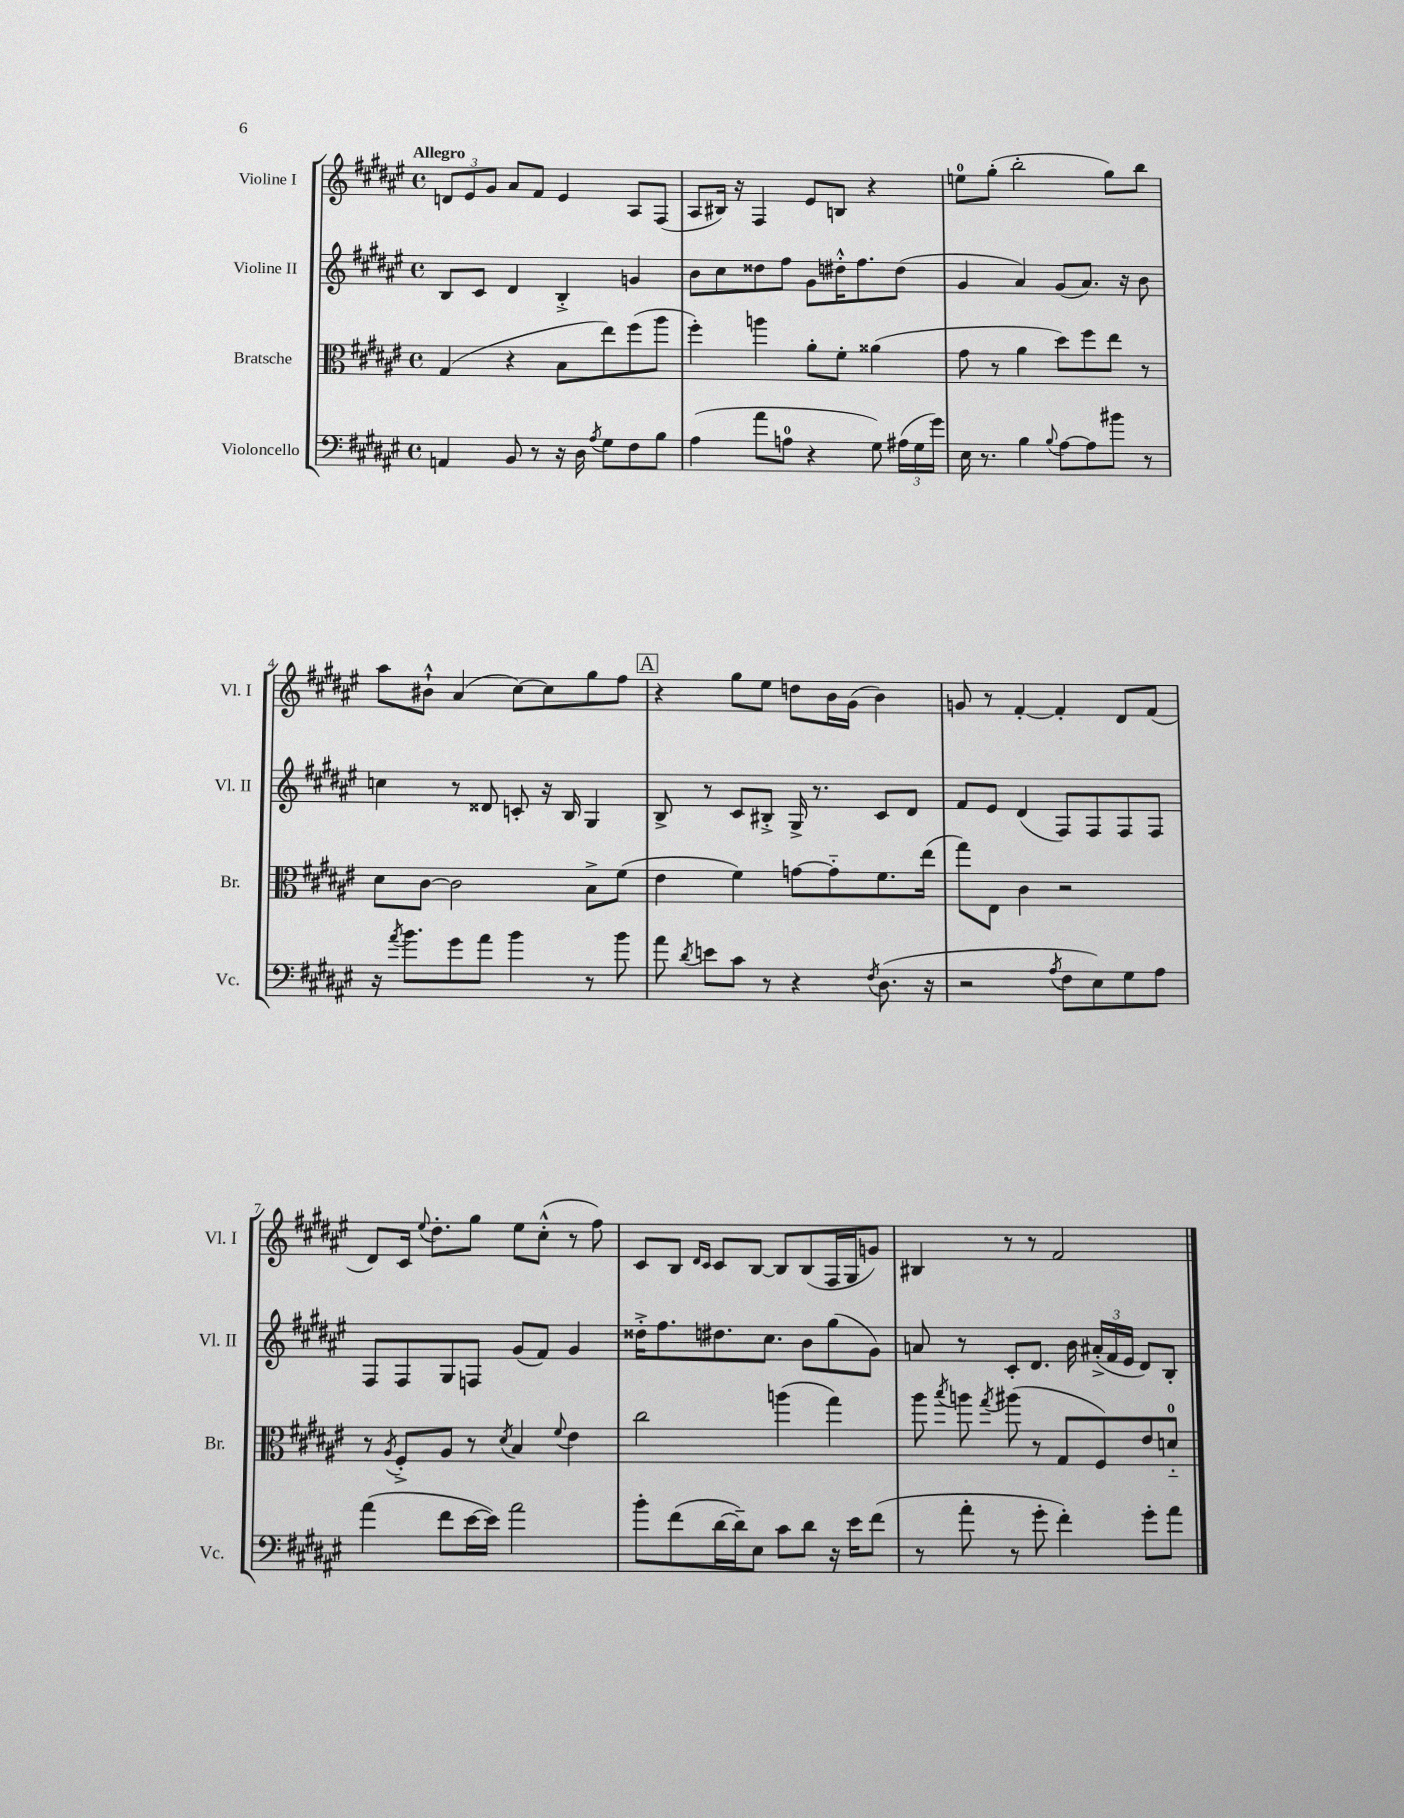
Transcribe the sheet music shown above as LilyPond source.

<<
\new StaffGroup <<
\new Staff = "s0" \with { instrumentName = "Violine I" shortInstrumentName = "Vl. I" } {
    \clef treble \key fis \major \defaultTimeSignature \time 4/4 \tempo "Allegro"
    \autoBeamOff \tuplet 3/2 { d'8[ eis'8 gis'8] } ais'8[ fis'8] eis'4 ais8[ fis8]( |
    ais8[ bis16]) r16 fis4 eis'8[ b8] r4 |
    e''8[-0 gis''8]-.( b''2-. gis''8[) b''8] |
    ais''8[ bis'8]-!-^ ais'4( cis''8[~) cis''8 gis''8 fis''8] |
    \mark \markup { \box "A" } r4 gis''8[ eis''8] d''8[ b'16 gis'16]( b'4) |
    g'8 r8 fis'4~-. fis'4-. dis'8[ fis'8]( |
    dis'8[) cis'16] \appoggiatura { eis''8 } dis''8.[-. gis''8] eis''8[ cis''8]-.-^( r8 fis''8) |
    cis'8[ b8] \grace { dis'16[ cis'16] } cis'8[ b8]~ b8[ b8( fis16 gis16 g'8]) |
    bis4 r8 r8 fis'2 \bar "|." |
}
\new Staff = "s1" \with { instrumentName = "Violine II" shortInstrumentName = "Vl. II" } {
    \clef treble \key fis \major \defaultTimeSignature \time 4/4
    \autoBeamOff b8[ cis'8] dis'4 b4-.-> g'4 |
    b'8[ cis''8 disis''8 fis''8] gis'8[ dis''16-.-^ fis''8. dis''8]( |
    gis'4 ais'4) gis'8[( ais'8.]) r16 b'8 |
    c''4 r8 disis'8 c'8-. r16 b16 gis4 |
    \mark \markup { \box "A" } b8-> r8 cis'8[ bis8]-.-> gis16-> r8. cis'8[ dis'8] |
    fis'8[ eis'8] dis'4( fis8[) fis8 fis8 fis8] |
    fis8[ fis8 gis8 f8] gis'8[( fis'8]) gis'4 |
    disis''16[-.-> fis''8. dis''8. cis''8.] b'8[ gis''8( gis'8]) |
    a'8 r8 cis'8[-. dis'8.] b'16 \tuplet 3/2 { ais'16[-.->( fis'16 eis'16] } dis'8[) b8]-. \bar "|." |
}
\new Staff = "s2" \with { instrumentName = "Bratsche" shortInstrumentName = "Br." } {
    \clef alto \key fis \major \defaultTimeSignature \time 4/4
    \autoBeamOff gis4( r4 b8[ eis''8) fis''8( ais''8] |
    fis''4-.) a''4 ais'8[-. fis'8]-. aisis'4( |
    gis'8 r8 ais'4 dis''8[) fis''8 eis''8] r8 |
    dis'8[ cis'8]~ cis'2 b8[-> fis'8]( |
    \mark \markup { \box "A" } eis'4 fis'4) g'8[~ g'8-_ fis'8. eis''16]( |
    gis''8[) eis8] cis'4 r2 |
    r8 \acciaccatura { ais8 } fis8[-.-> ais8] r8 \acciaccatura { dis'8 } b4 \appoggiatura { fis'8 } eis'4 |
    cis''2 a''4( gis''4) |
    ais''8 \acciaccatura { b''8 } a''8 \acciaccatura { gis''8 } ais''8( r8 gis8[ fis8) eis'8 d'8]-0-_ \bar "|." |
}
\new Staff = "s3" \with { instrumentName = "Violoncello" shortInstrumentName = "Vc." } {
    \clef bass \key fis \major \defaultTimeSignature \time 4/4
    \autoBeamOff a,4 b,8 r8 r16 dis16 \acciaccatura { ais8 } gis8[ fis8 b8] |
    ais4( ais'8[ a8]-0 r4 gis8) \tuplet 3/2 { ais16[( gis16 gis'16]) } |
    eis16 r8. b4 \appoggiatura { b8 } ais8[~ ais8 bis'8] r8 |
    r16 \acciaccatura { ais'8 } b'8.[ gis'8 ais'8] b'4 r8 b'8 |
    \mark \markup { \box "A" } ais'8 \acciaccatura { dis'8 } e'8[ cis'8] r8 r4 \acciaccatura { fis8 } dis8.( r16 |
    r2 \acciaccatura { ais8 } fis8[ eis8) gis8 ais8] |
    ais'4( fis'8[ eis'16~ eis'16]) ais'2 |
    b'8[-. fis'8( dis'16~ dis'16--) eis8] cis'8[ dis'8] r16 eis'16[ fis'8]( |
    r8 ais'8-. r8 gis'8-. fis'4-.) gis'8[-. ais'8] \bar "|." |
}
>>
>>
